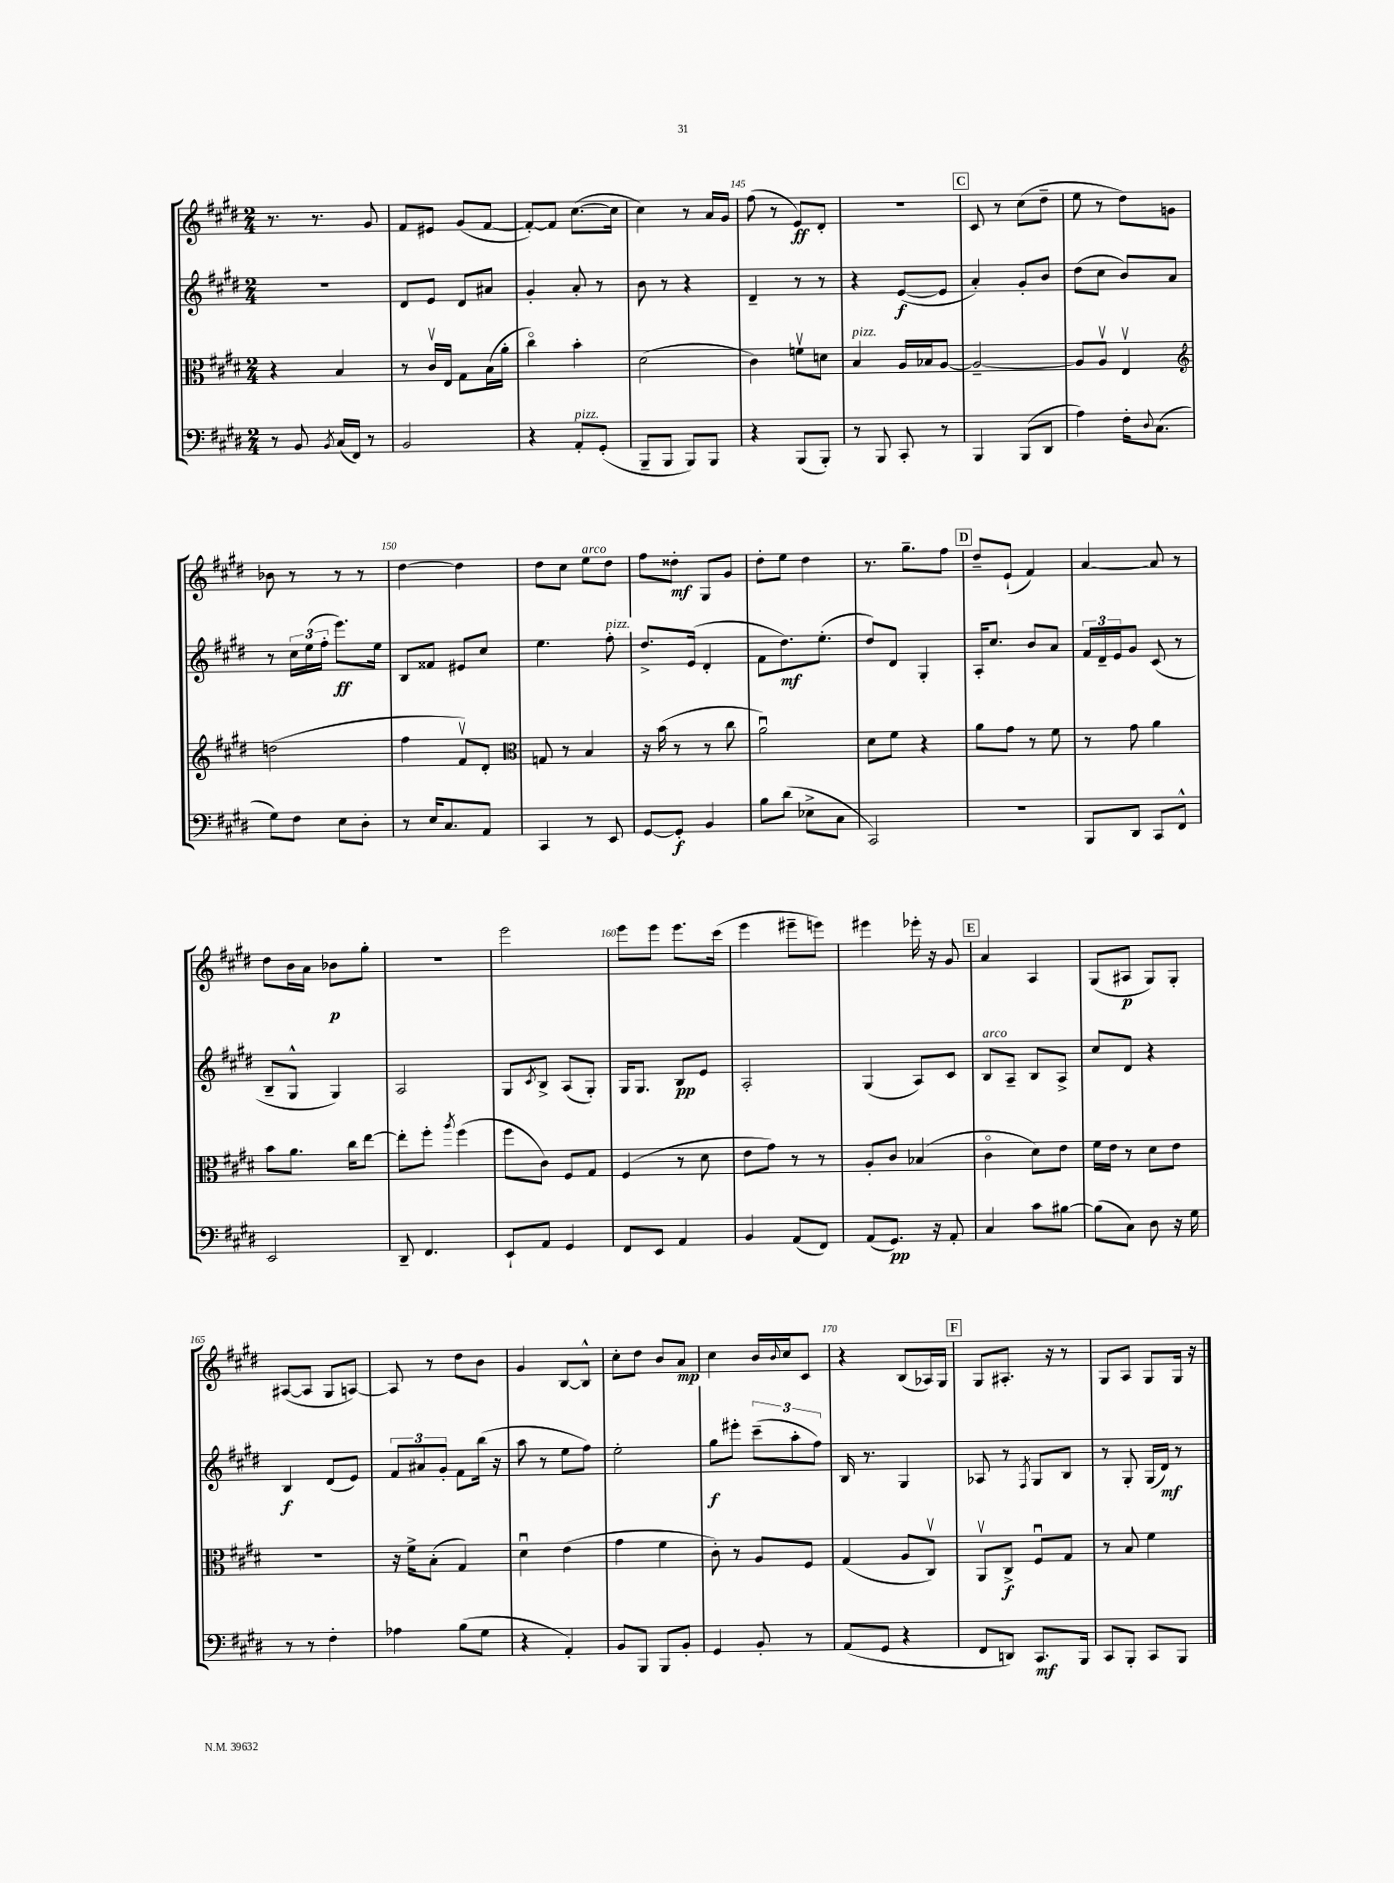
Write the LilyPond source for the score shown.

<<
\new StaffGroup <<
\new Staff = "s0" {
    \clef treble \key e \major \numericTimeSignature \time 2/4
    r8. r8. gis'8 |
    fis'8 eis'8 gis'8( fis'8~ |
    fis'8~-.) fis'8 cis''8.~( cis''16 |
    cis''4) r8 a'16 gis'16 |
    fis''8( r8 e'8\ff) dis'8-. |
    r2 |
    \mark \markup { \box "C" } cis'8 r8 cis''8( dis''8-- |
    e''8 r8 dis''8) g'8 |
    bes'8 r8 r8 r8 |
    dis''4~ dis''4 |
    dis''8 cis''8 e''8^\markup { \italic "arco" } dis''8 |
    fis''8 disis''8-.\mf gis8 gis'8 |
    dis''8-. e''8 dis''4 |
    r8. gis''8.-- fis''8 |
    \mark \markup { \box "D" } dis''8-- e'8-!( fis'4) |
    a'4~ a'8 r8 |
    dis''8 b'16 a'16 bes'8\p gis''8-. |
    r2 |
    e'''2 |
    e'''8 e'''8 e'''8. cis'''16( |
    e'''4 eis'''8-- e'''8) |
    eis'''4 ees'''16-. r16 gis'8 |
    \mark \markup { \box "E" } a'4 a4 |
    gis8( ais8\p gis8) gis8-. |
    ais8~( ais8 gis8 a8~) |
    a8 r8 dis''8 b'8 |
    gis'4 b8~ b8-^ |
    cis''8-. dis''8 b'8 a'8\mp |
    cis''4 b'16 \appoggiatura { b'8 } cis''16 cis'8 |
    r4 b8( aes16) gis16 |
    \mark \markup { \box "F" } gis8 ais8.-. r16 r8 |
    gis8 a8 gis8 gis16 r16 \bar "|." |
}
\new Staff = "s1" {
    \clef treble \key e \major \numericTimeSignature \time 2/4
    r2 |
    dis'8 e'8 dis'8 ais'8 |
    gis'4-. a'8-. r8 |
    b'8 r8 r4 |
    dis'4-- r8 r8 |
    r4 e'8~\f( e'8 |
    \mark \markup { \box "C" } a'4-.) gis'8-. b'8 |
    dis''8( cis''8 b'8) a'8 |
    r8 \tuplet 3/2 { cis''16 e''16( fis''16-. } e'''8.\ff) e''16 |
    b8 fisis'8 eis'8 cis''8 |
    e''4. fis''8-.^\markup { \italic "pizz." } |
    dis''8.-> e'16( dis'4-. |
    fis'8 dis''8.\mf) e''8.-.( |
    dis''8) dis'8 gis4-. |
    \mark \markup { \box "D" } a16-. cis''8. b'8 a'8 |
    \tuplet 3/2 { fis'16 dis'16-- e'16 } gis'8 cis'8( r8 |
    b8-- gis8-^ gis4) |
    a2 |
    gis8 \acciaccatura { cis'8 } b8-> a8( gis8-.) |
    gis16 gis8. b8\pp e'8 |
    a2-. |
    gis4( a8) cis'8 |
    \mark \markup { \box "E" } b8^\markup { \italic "arco" } a8-- b8 a8-> |
    cis''8 dis'8 r4 |
    b4\f dis'8( e'8) |
    \tuplet 3/2 { fis'8 ais'8 gis'8-. } fis'8 b''16( r16 |
    a''8 r8 e''8 fis''8) |
    e''2-. |
    gis''8\f eis'''8-. \tuplet 3/2 { cis'''8--( a''8-. fis''8) } |
    b16 r8. gis4 |
    \mark \markup { \box "F" } aes8 r8 \acciaccatura { fis8 } gis8 b8 |
    r8 gis8-. gis16( dis'16\mf) r8 \bar "|." |
}
\new Staff = "s2" {
    \clef alto \key e \major \numericTimeSignature \time 2/4
    r4 b4 |
    r8 cis'16\upbow e16 gis8 b16( a'16-. |
    cis''4\flageolet) b'4-. |
    dis'2( |
    cis'4) f'8\upbow d'8 |
    b4^\markup { \italic "pizz." } a16 bes16 a8~ |
    \mark \markup { \box "C" } a2~-- |
    a8 a8\upbow e4\upbow |
    \clef treble d''2( |
    fis''4 fis'8\upbow) dis'8-. |
    \clef alto g8 r8 b4 |
    r16 b'16( r8 r8 cis''8 |
    a'2\downbow) |
    dis'8 fis'8 r4 |
    \mark \markup { \box "D" } a'8 gis'8 r8 fis'8 |
    r8 gis'8 a'4 |
    b'8 a'8. cis''16 e''8~ |
    e''8-. fis''8-. \acciaccatura { a''8 } fis''4( |
    fis''8 cis'8) fis8 gis8 |
    fis4( r8 dis'8 |
    e'8 gis'8) r8 r8 |
    a8-. cis'8 bes4( |
    \mark \markup { \box "E" } cis'4\flageolet dis'8) e'8 |
    fis'16 e'16 r8 dis'8 e'8 |
    r2 |
    r16 fis'16-> b8-.( gis4) |
    dis'4\downbow e'4( |
    gis'4 fis'4 |
    cis'8-.) r8 a8 fis8 |
    gis4( a8 cis8\upbow) |
    \mark \markup { \box "F" } a,8\upbow cis8->\f fis8\downbow gis8 |
    r8 b8 fis'4 \bar "|." |
}
\new Staff = "s3" {
    \clef bass \key e \major \numericTimeSignature \time 2/4
    r8 b,8 \acciaccatura { b,8 } cis16( fis,16) r8 |
    b,2 |
    r4 a,8-.^\markup { \italic "pizz." } gis,8-.( |
    b,,8-- b,,8 b,,8) b,,8 |
    r4 b,,8( b,,8-.) |
    r8 b,,8 cis,8-. r8 |
    \mark \markup { \box "C" } b,,4 b,,8( dis,8 |
    a4) fis16-. \appoggiatura { dis8 } cis8.( |
    gis8) fis8 e8 dis8-. |
    r8 e16 cis8. a,8 |
    cis,4 r8 e,8 |
    gis,8~ gis,8-.\f b,4 |
    b8 dis'8( ees8-> cis8 |
    cis,2) |
    \mark \markup { \box "D" } R2 |
    b,,8 dis,8 cis,8 fis,8-^ |
    e,2 |
    dis,8-- fis,4. |
    e,8-! a,8 gis,4 |
    fis,8 e,8 a,4 |
    b,4 a,8( fis,8) |
    a,8( gis,8.\pp) r16 a,8-. |
    \mark \markup { \box "E" } cis4 cis'8 bis8~ |
    bis8( cis8) dis8 r16 gis16 |
    r8 r8 fis4-. |
    aes4 b8( gis8 |
    r4 a,4-.) |
    b,8 b,,8 b,,8 b,8-. |
    gis,4 b,8-. r8 |
    a,8( gis,8 r4 |
    \mark \markup { \box "F" } fis,8 d,8) cis,8.\mf b,,16 |
    cis,8 b,,8-. cis,8 b,,8 \bar "|." |
}
>>
>>
\layout { \context { \Score currentBarNumber = #141 \override BarNumber.break-visibility = ##(#f #t #t) barNumberVisibility = #(every-nth-bar-number-visible 5) } }
